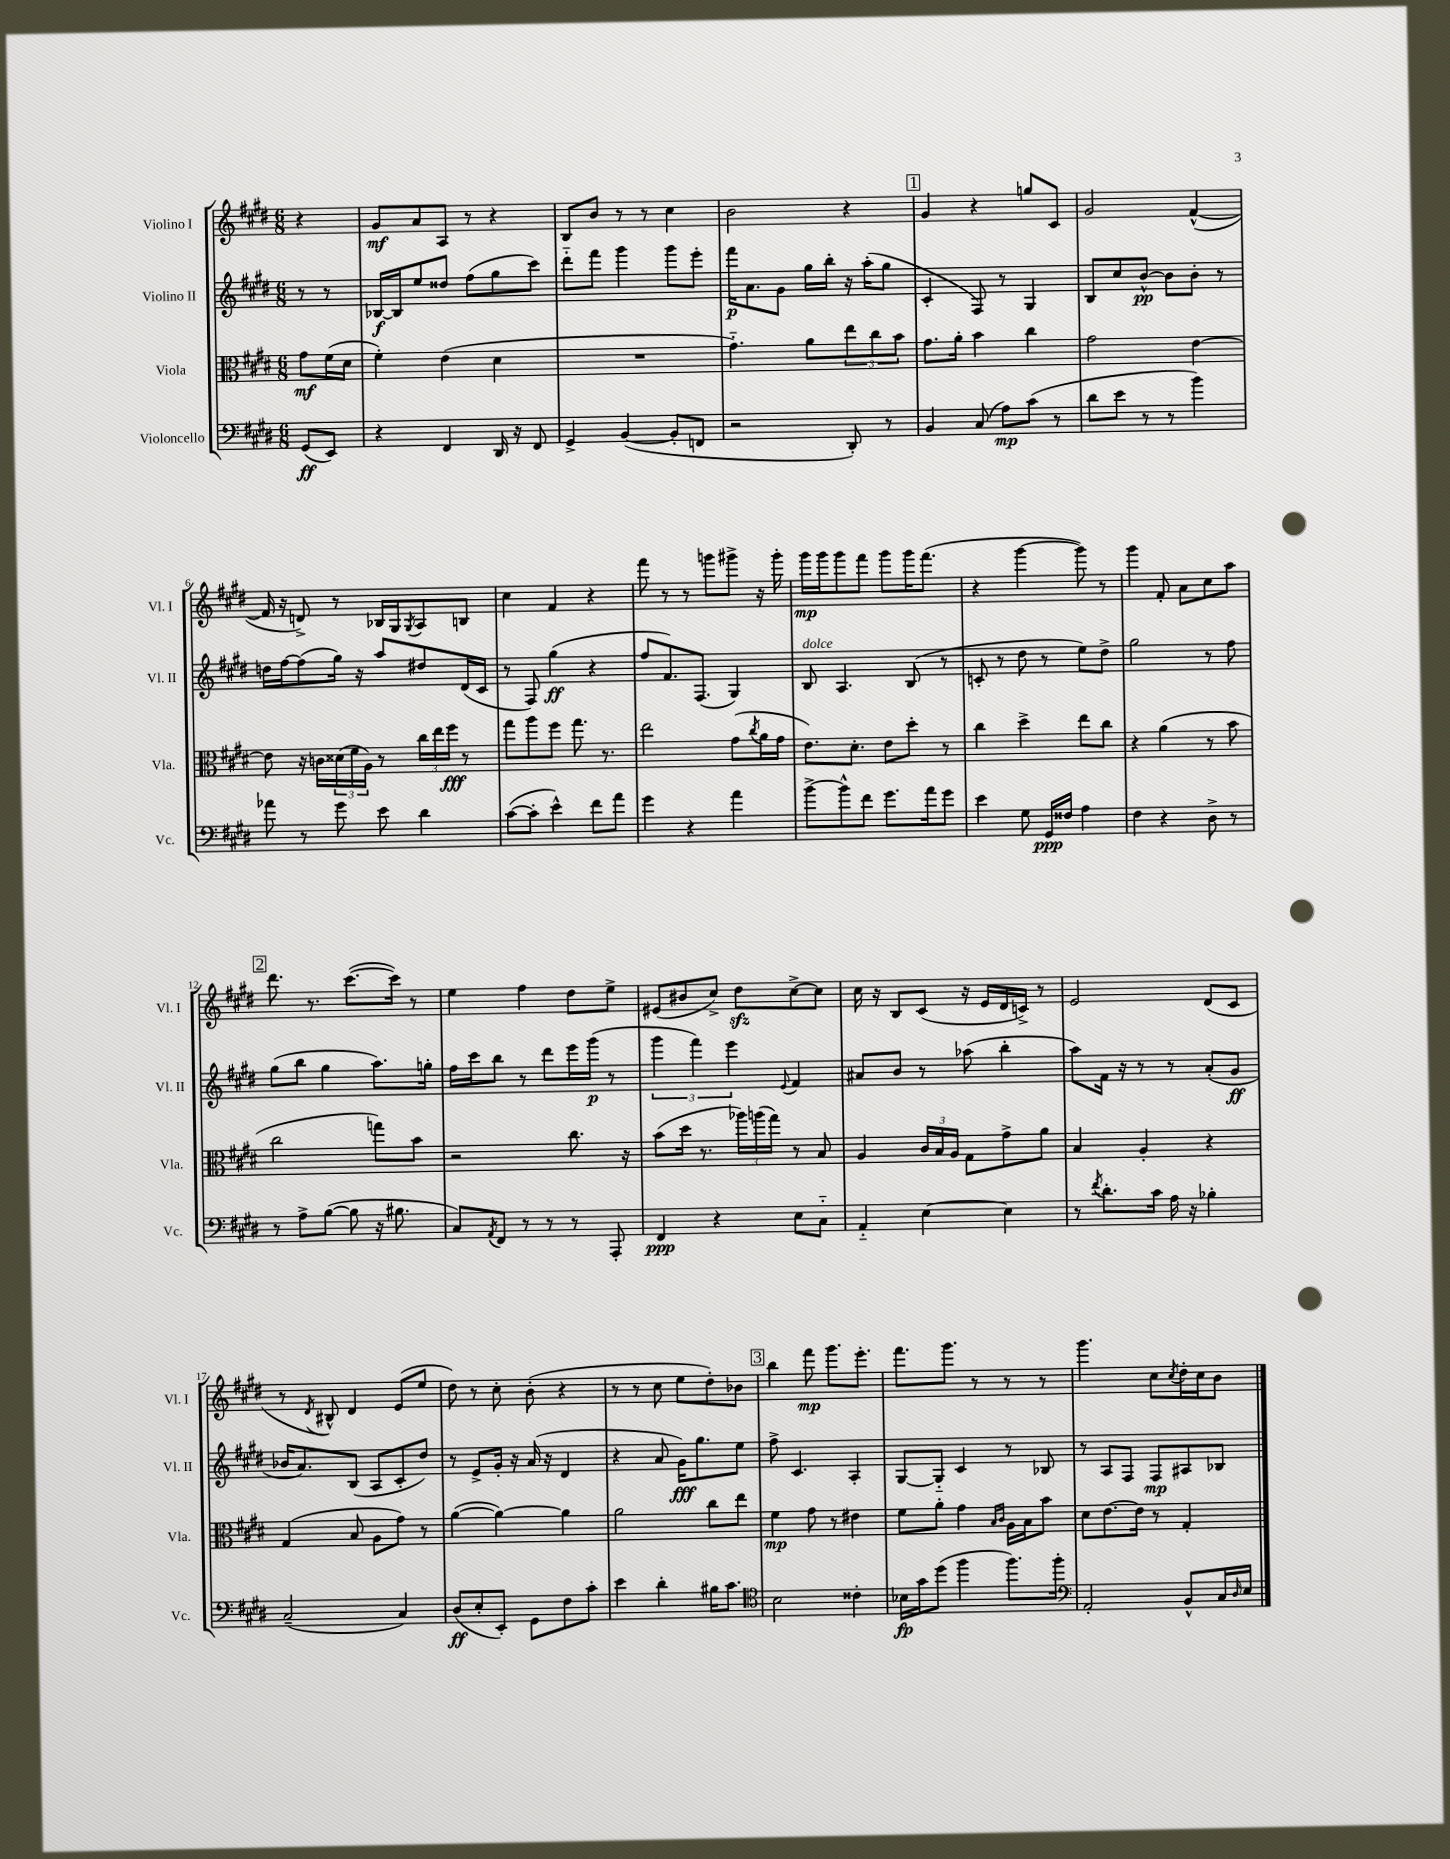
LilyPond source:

<<
\new StaffGroup <<
\new Staff = "s0" \with { instrumentName = "Violino I" shortInstrumentName = "Vl. I" } {
    \clef treble \key e \major \numericTimeSignature \time 6/8 \partial 4
    r4 |
    gis'8\mf a'8 a8 r8 r4 |
    b8 b'8 r8 r8 cis''4 |
    b'2 r4 |
    \mark \markup { \box "1" } gis'4 r4 g''8 cis'8 |
    gis'2 fis'4~-^( |
    fis'16 r16 d'8->) r8 bes16 gis16 \acciaccatura { gis8 } a8 b8 |
    cis''4 fis'4 r4 |
    fis'''8 r8 r8 g'''8 gis'''8-> r16 gis'''16-. |
    gis'''16\mp gis'''16 gis'''8 fis'''8 gis'''8 gis'''16 fis'''8.( |
    r4 gis'''4~ gis'''8) r8 |
    gis'''4 fis'8-. a'8 cis''8 a''8 |
    \mark \markup { \box "2" } dis'''8. r8. cis'''8.~( cis'''16) r8 |
    e''4 fis''4 dis''8 e''8-> |
    eis'8( bis'8 cis''8->) dis''8\sfz cis''8~-> cis''8 |
    cis''16 r16 b8 cis'8( r16 e'16 dis'16 c'16->) r8 |
    e'2 dis'8( cis'8 |
    r8 \acciaccatura { dis'8 } bis8-^) dis'4 e'8( e''8 |
    dis''8) r8 cis''8-. b'8-.( r4 |
    r8 r8 cis''8 e''8 dis''8-.) bes'8 |
    \mark \markup { \box "3" } b''4 fis'''8\mp gis'''8. e'''8.-. |
    fis'''8. gis'''8. r8 r8 r8 |
    gis'''4. cis''8 \acciaccatura { cis''8 } dis''16-. cis''16 b'8 \bar "|." |
}
\new Staff = "s1" \with { instrumentName = "Violino II" shortInstrumentName = "Vl. II" } {
    \clef treble \key e \major \numericTimeSignature \time 6/8 \partial 4
    r8 r8 |
    bes16~\f bes16 e''8 disis''8 fis''8( gis''8 cis'''8) |
    dis'''8-_ fis'''8 gis'''4 gis'''8 e'''8-. |
    fis'''16\p a'8. gis'8 gis''16 b''16-. r16 a''16-.( gis''8 |
    \mark \markup { \box "1" } cis'4-. fis8) r8 gis4 |
    b8 cis''8 b'8~-^\pp b'8 b'8-. r8 |
    d''16 fis''16~ fis''8( gis''16) r16 a''8 dis''8 dis'16( cis'16 |
    r8 fis8) gis''4\ff( r4 |
    fis''8 fis'8.) fis8.( gis4) |
    b8^\markup { \italic "dolce" } a4. b8( r8 |
    c'8-. r8 dis''8 r8 e''8) dis''8-> |
    gis''2 r8 fis''8 |
    \mark \markup { \box "2" } gis''8( b''8 gis''4 a''8.) g''16-. |
    fis''16 cis'''16 b''8 r8 dis'''8 e'''16 gis'''16\p( r8 |
    \tuplet 3/2 { gis'''4 fis'''4) e'''4 } \appoggiatura { e'8 } fis'4 |
    ais'8 b'8 r8 aes''8( b''4-. |
    a''8) fis'16 r16 r8 r8 a'8-.( gis'8\ff |
    bes'16 a'8.) b8( a8 cis'8-. dis''8) |
    r8 e'8-> gis'16-. r16 a'16( r16 dis'4 |
    r4 a'8 gis'16\fff) gis''8. e''8 |
    \mark \markup { \box "3" } fis''8-> cis'4. a4-. |
    gis8~ gis8-_ cis'4 r8 bes8 |
    r8 a8 fis8 fis8\mp ais8 bes8 \bar "|." |
}
\new Staff = "s2" \with { instrumentName = "Viola" shortInstrumentName = "Vla." } {
    \clef alto \key e \major \numericTimeSignature \time 6/8 \partial 4
    gis'8\mf fis'16( dis'16 |
    fis'4-.) e'4( dis'4 |
    R2. |
    gis'4.-_) a'8 \tuplet 3/2 { e''8 cis''8 b'8 } |
    \mark \markup { \box "1" } gis'8. a'16-. b'4 cis''4 |
    gis'2 e'4~ |
    e'8 r16 c'16 \tuplet 3/2 { disis'16( fis'16 a16) } r8 \tuplet 3/2 { cis''16 e''16 fis''16\fff } r8 |
    gis''8 a''8 fis''8 gis''8. r8. |
    e''2 gis'8( \acciaccatura { cis''8 } a'16 gis'16 |
    e'8.) dis'8.-. e'8 dis''8-. r8 |
    cis''4 dis''4-> e''8 cis''8 |
    r4 a'4( r8 b'8 |
    \mark \markup { \box "2" } cis''2 g''8) b'8 |
    r2 cis''8. r16 |
    b'8( dis''16 r8. \tuplet 3/2 { aes''16) a''16( gis''16) } r8 b8 |
    a4 \tuplet 3/2 { cis'16 b16 a16 } gis8 gis'8-> a'8 |
    b4 a4-. r4 |
    gis4( b8 a8 gis'8) r8 |
    a'4~( a'4~) a'4 |
    a'2 cis''8 e''8 |
    \mark \markup { \box "3" } fis'4\mp gis'8 r8 eis'4 |
    fis'8 a'8-. gis'4 \grace { b16 cis'16 } a16 b16 b'8 |
    dis'8 e'8.~ e'16 r8 gis4-. \bar "|." |
}
\new Staff = "s3" \with { instrumentName = "Violoncello" shortInstrumentName = "Vc." } {
    \clef bass \key e \major \numericTimeSignature \time 6/8 \partial 4
    gis,8\ff( e,8) |
    r4 fis,4 dis,16 r16 fis,8 |
    gis,4-> b,4~( b,8-. f,8 |
    r2 dis,8-.) r8 |
    \mark \markup { \box "1" } b,4 cis8( a8\mp) cis'8( r8 |
    dis'8 e'8 r8 r8 b'4) |
    aes'8 r8 gis'8 e'8 dis'4 |
    cis'8~( cis'8-. e'4-^) fis'8 a'8 |
    gis'4 r4 a'4 |
    b'8~-> b'8-^ fis'8 gis'8. a'16 gis'8 |
    e'4 gis8 gis,16\ppp fisis16 a4 |
    fis4 r4 dis8-> r8 |
    \mark \markup { \box "2" } r8 a8-> b8~( b8 r16 bis8. |
    cis8) \acciaccatura { a,8 } fis,8 r8 r8 r8 a,,8-. |
    fis,4\ppp r4 e8 cis8-_ |
    a,4-_ e4~ e4 |
    r8 \acciaccatura { fis'8 } dis'8.-. cis'16 a16 r16 bes4-. |
    cis2--( cis4) |
    dis8\ff( e8-. e,8-.) gis,8 fis8 cis'8-. |
    e'4 dis'4-. bis16 cis'8. |
    \mark \markup { \box "3" } \clef tenor b2 cisis'4-. |
    bes16\fp gis'16 dis''8( fis''4 fis''8.) fis''16-. |
    \clef bass a,2-. b,8-^ cis16 \grace { dis16 } e16 \bar "|." |
}
>>
>>
